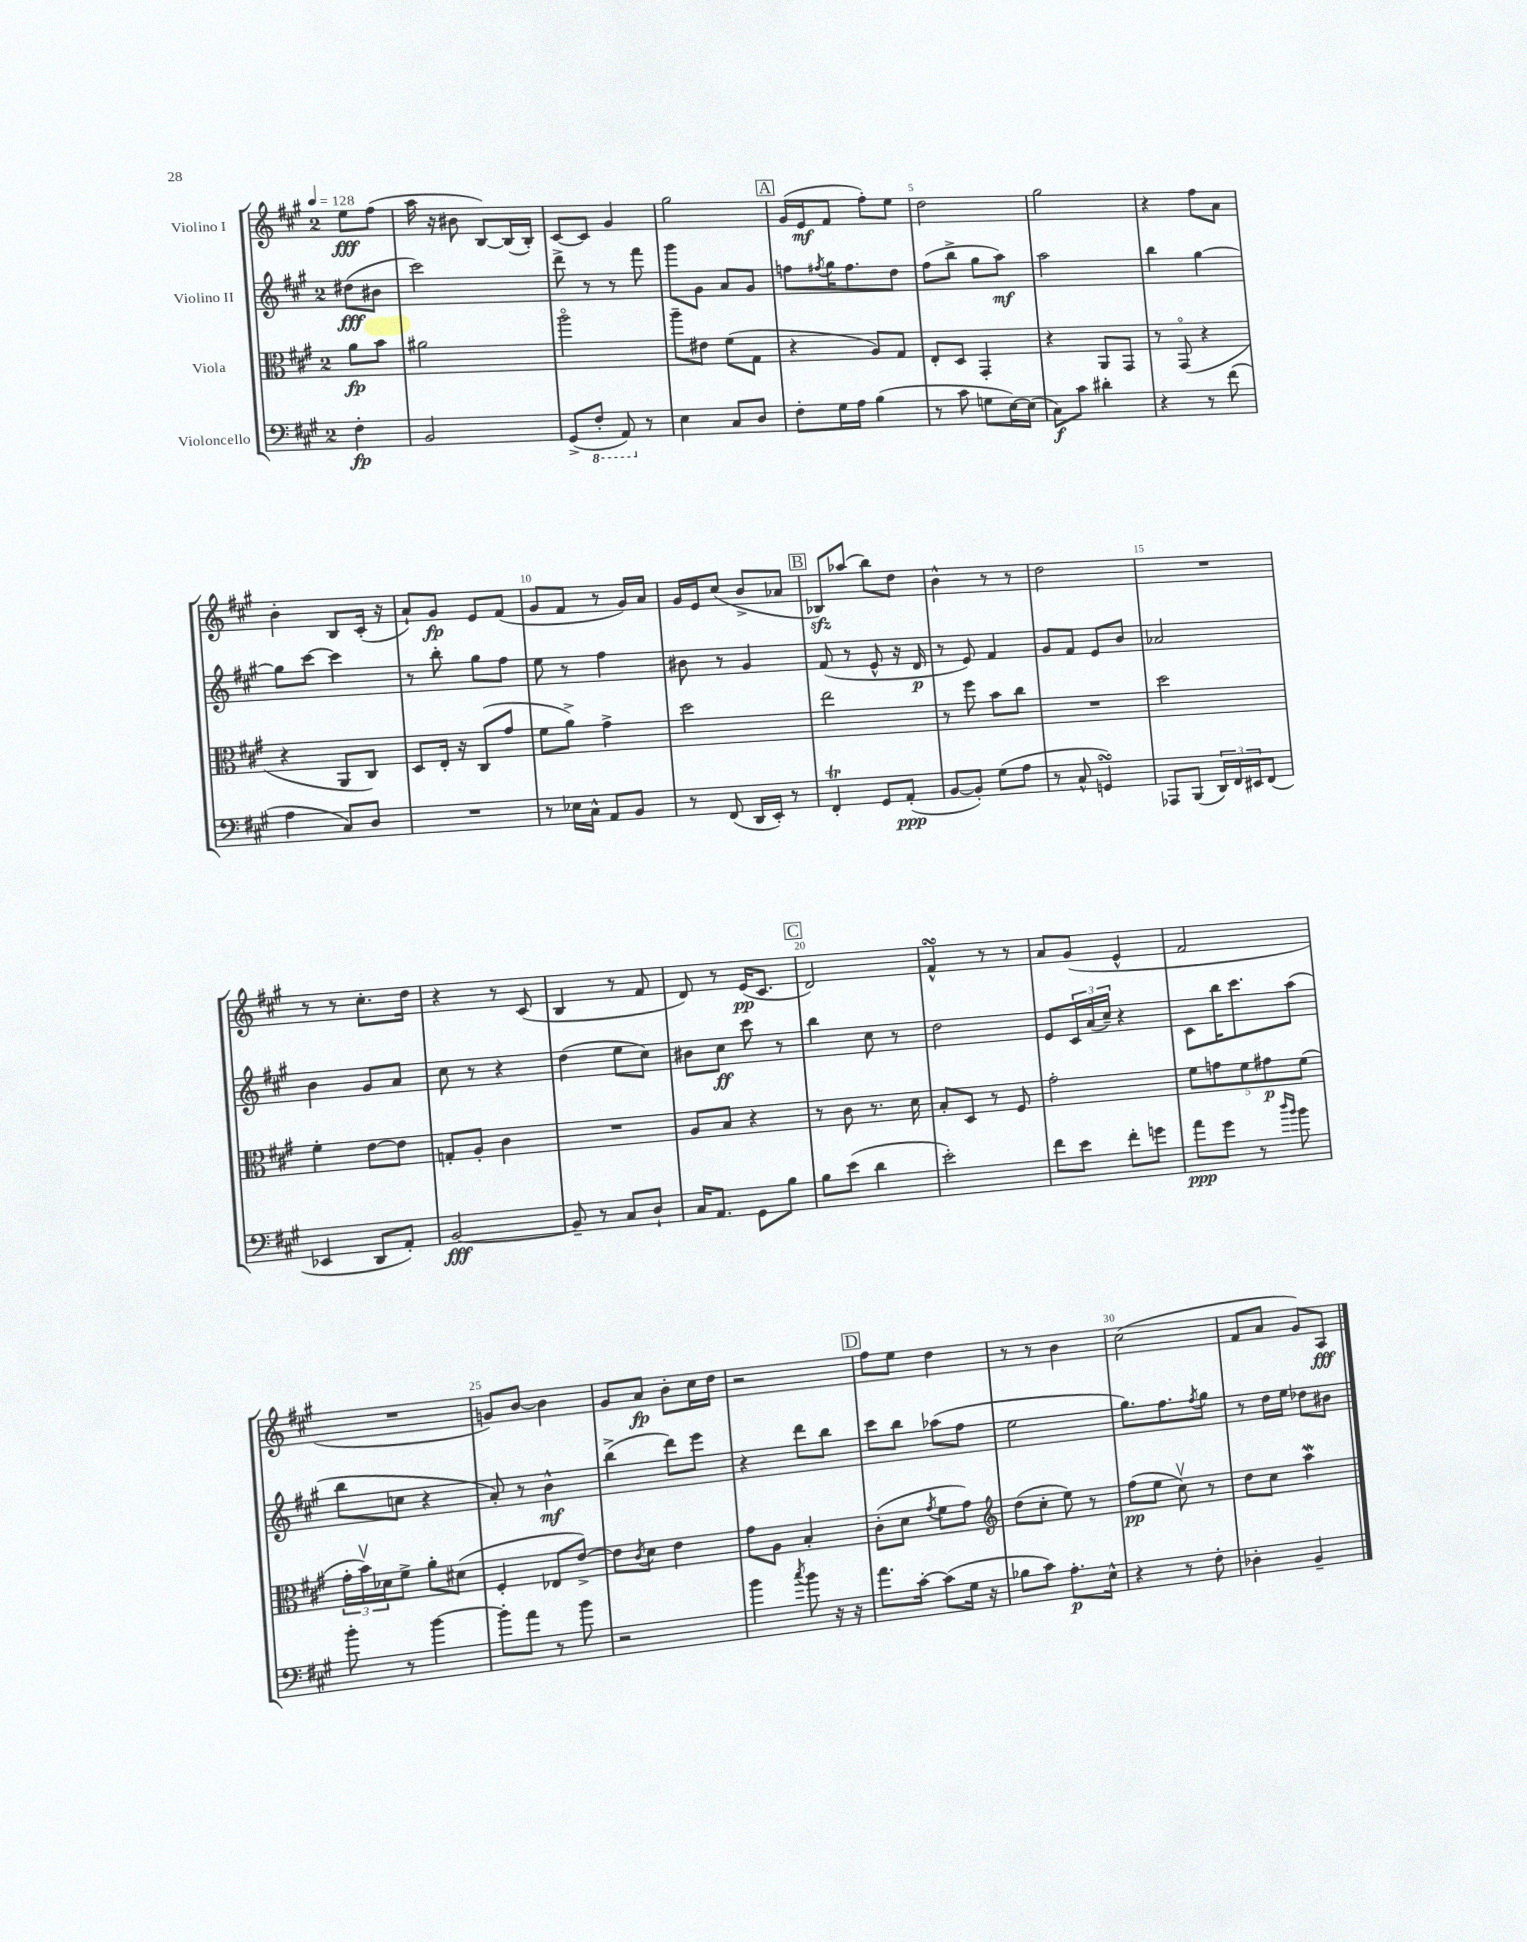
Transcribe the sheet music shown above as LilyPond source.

<<
\new StaffGroup <<
\new Staff = "s0" \with { instrumentName = "Violino I" } {
    \clef treble \key a \major \once \override Staff.TimeSignature.style = #'single-digit \time 2/4 \partial 4 \tempo 4 = 128
    e''8\fff fis''8( |
    a''16 r16 bis'8 b8~) b16( b16-.) |
    cis'8~ cis'8 gis'4 |
    gis''2 |
    \mark \markup { \box "A" } gis'16( e'16\mf fis'8 fis''8-.) e''8 |
    d''2 |
    gis''2 |
    r4 fis''8 a'8 |
    b'4-. b8 cis'16-.( r16 |
    a'8-!) gis'8\fp e'8 fis'8( |
    gis'8 fis'8 r8 gis'16) a'16 |
    gis'16 e'16 cis''8( b'8-> aes'8 |
    \mark \markup { \box "B" } bes8\sfz) aes''8( b''8) d''8 |
    b'4-^ r8 r8 |
    d''2 |
    R2 |
    r8 r8 cis''8.-. d''16 |
    r4 r8 cis'8( |
    b4 r8 fis'8 |
    d'8) r8 e'16\pp( cis'8. |
    \mark \markup { \box "C" } d'2) |
    fis'4-^\turn r8 r8 |
    a'8 gis'8( e'4-^ |
    fis'2 |
    R2 |
    g'8) b'8~ b'4 |
    gis'8 a'8\fp b'8-. cis''16 d''16 |
    r2 |
    \mark \markup { \box "D" } fis''8 e''8 d''4 |
    r8 r8 b'4 |
    cis''2( |
    fis'8 a'8 gis'8) a8\fff \bar "|." |
}
\new Staff = "s1" \with { instrumentName = "Violino II" } {
    \clef treble \key a \major \once \override Staff.TimeSignature.style = #'single-digit \time 2/4 \partial 4
    dis''8\fff( bis'8 |
    cis'''2) |
    d'''8-> r8 r8 fis'''8 |
    gis'''8 gis'8 a'8 gis'8 |
    \mark \markup { \box "A" } f''8 \acciaccatura { fis''8 } gis''16 fis''8. d''8 |
    fis''8( b''8-> gis''8 a''8\mf) |
    a''2 |
    b''4 gis''4~ |
    gis''8 cis'''8~ cis'''4 |
    r8 b''8-. gis''8 fis''8 |
    e''8 r8 fis''4 |
    bis'8 r8 gis'4 |
    \mark \markup { \box "B" } fis'8( r8 e'8-^ r16 d'16\p |
    r8 e'8) fis'4 |
    gis'8 fis'8 e'8 b'8 |
    aes'2 |
    b'4 gis'8 a'8 |
    cis''8 r8 r4 |
    d''4( e''8 cis''8) |
    bis'8 cis''8\ff cis'''8 r8 |
    \mark \markup { \box "C" } b''4 cis''8 r8 |
    d''2 |
    e'8 \tuplet 3/2 { cis'16 a'16( cis''16--) } r4 |
    cis'8 b''16 cis'''8. a''8( |
    b''8 c''8 r4 |
    a'8-.) r8 b'4-^\mf |
    b''4->( d'''8) e'''8 |
    r4 d'''8 b''8 |
    \mark \markup { \box "D" } cis'''8 b''8 aes''8( fis''8 |
    e''2 |
    gis''8.) fis''8. \acciaccatura { fis''8 } gis''8 |
    r8 d''16 e''16 des''8 bis'8 \bar "|." |
}
\new Staff = "s2" \with { instrumentName = "Viola" } {
    \clef alto \key a \major \once \override Staff.TimeSignature.style = #'single-digit \time 2/4 \partial 4
    a'8\fp b'8 |
    ais'2 |
    a''2\flageolet |
    a''8-- eis'8 fis'8( gis8 |
    \mark \markup { \box "A" } r4 a8) gis8 |
    e8-. d8 gis,4-. |
    r4 a,8 gis,8 |
    r8 gis,8\flageolet( r4 |
    r4 a,8 cis8) |
    d8 e16-. r16 cis8( gis'8 |
    fis'8 a'8->) gis'4-> |
    d''2 |
    \mark \markup { \box "B" } e''2 |
    r8 fis''8 b'8 cis''8 |
    R2 |
    d''2 |
    fis'4-. e'8~ e'8 |
    g8-. a8-. cis'4 |
    R2 |
    a8 b8 r4 |
    \mark \markup { \box "C" } r8 cis'8 r8. d'16 |
    b8-. d8 r8 fis8 |
    gis'2-. |
    \tuplet 5/4 { fis'8 g'8 fis'8 gis'8\p fis'8( } |
    \tuplet 3/2 { gis'16-. b'16\upbow) des'16 } fis'8-> a'8-. dis'8( |
    fis4-. ees8 e'8~->) |
    e'8 \acciaccatura { cis'8 } d'8 e'4 |
    gis'8 a8 b4-. |
    \mark \markup { \box "D" } cis'8-.( d'8 \acciaccatura { gis'8 } fis'8 gis'8) |
    \clef treble d''8( cis''8-. e''8) r8 |
    fis''8\pp( e''8 cis''8\upbow) r8 |
    d''8 cis''8 a''4\mordent \bar "|." |
}
\new Staff = "s3" \with { instrumentName = "Violoncello" } {
    \clef bass \key a \major \once \override Staff.TimeSignature.style = #'single-digit \time 2/4 \partial 4
    fis4-.\fp |
    b,2 |
    gis,8->( \ottava #-1 fis,8-. a,,8) \ottava #0 r8 |
    e4 cis8 d8 |
    \mark \markup { \box "A" } fis8-. gis16 a16 b4( |
    r8 cis'8 g8 e16~) e16( |
    cis8\f) cis'8 dis'4-. |
    r4 r8 fis'8( |
    a4 cis8) d8 |
    R2 |
    r8 ees16 cis16-^ a,8 b,8 |
    r8 fis,8( d,16 e,16-.) r8 |
    \mark \markup { \box "B" } fis,4-.\trill gis,8 a,8-.\ppp( |
    b,8~ b,8-.) gis8( a8 |
    r8 cis8-^ g,4\turn) |
    aes,,8 b,,8( \tuplet 3/2 { d,16) fis,16 eis,16 } fis,8( |
    ees,4 d,8 a,8-.) |
    b,2~\fff |
    b,8-- r8 cis8 d8-! |
    cis16 a,8. gis,8 b8 |
    \mark \markup { \box "C" } b8 e'8( d'4 |
    e'2-.) |
    fis'8 e'8 fis'8-. g'8 |
    a'8\ppp gis'8 r8 \grace { d''16 b'16 } b'8 |
    b'8-. r8 b'4~ |
    b'8-. a'8 r8 b'8 |
    r2 |
    b'4 \acciaccatura { cis''8 } b'8 r16 r16 |
    \mark \markup { \box "D" } a'8. cis'16~-. cis'8( gis16 r16 |
    bes8 cis'8) a8.-.\p e16-^ |
    r4 r8 fis8-. |
    des4-. b,4-- \bar "|." |
}
>>
>>
\layout { \context { \Score \override BarNumber.break-visibility = ##(#f #t #t) barNumberVisibility = #(every-nth-bar-number-visible 5) } }
